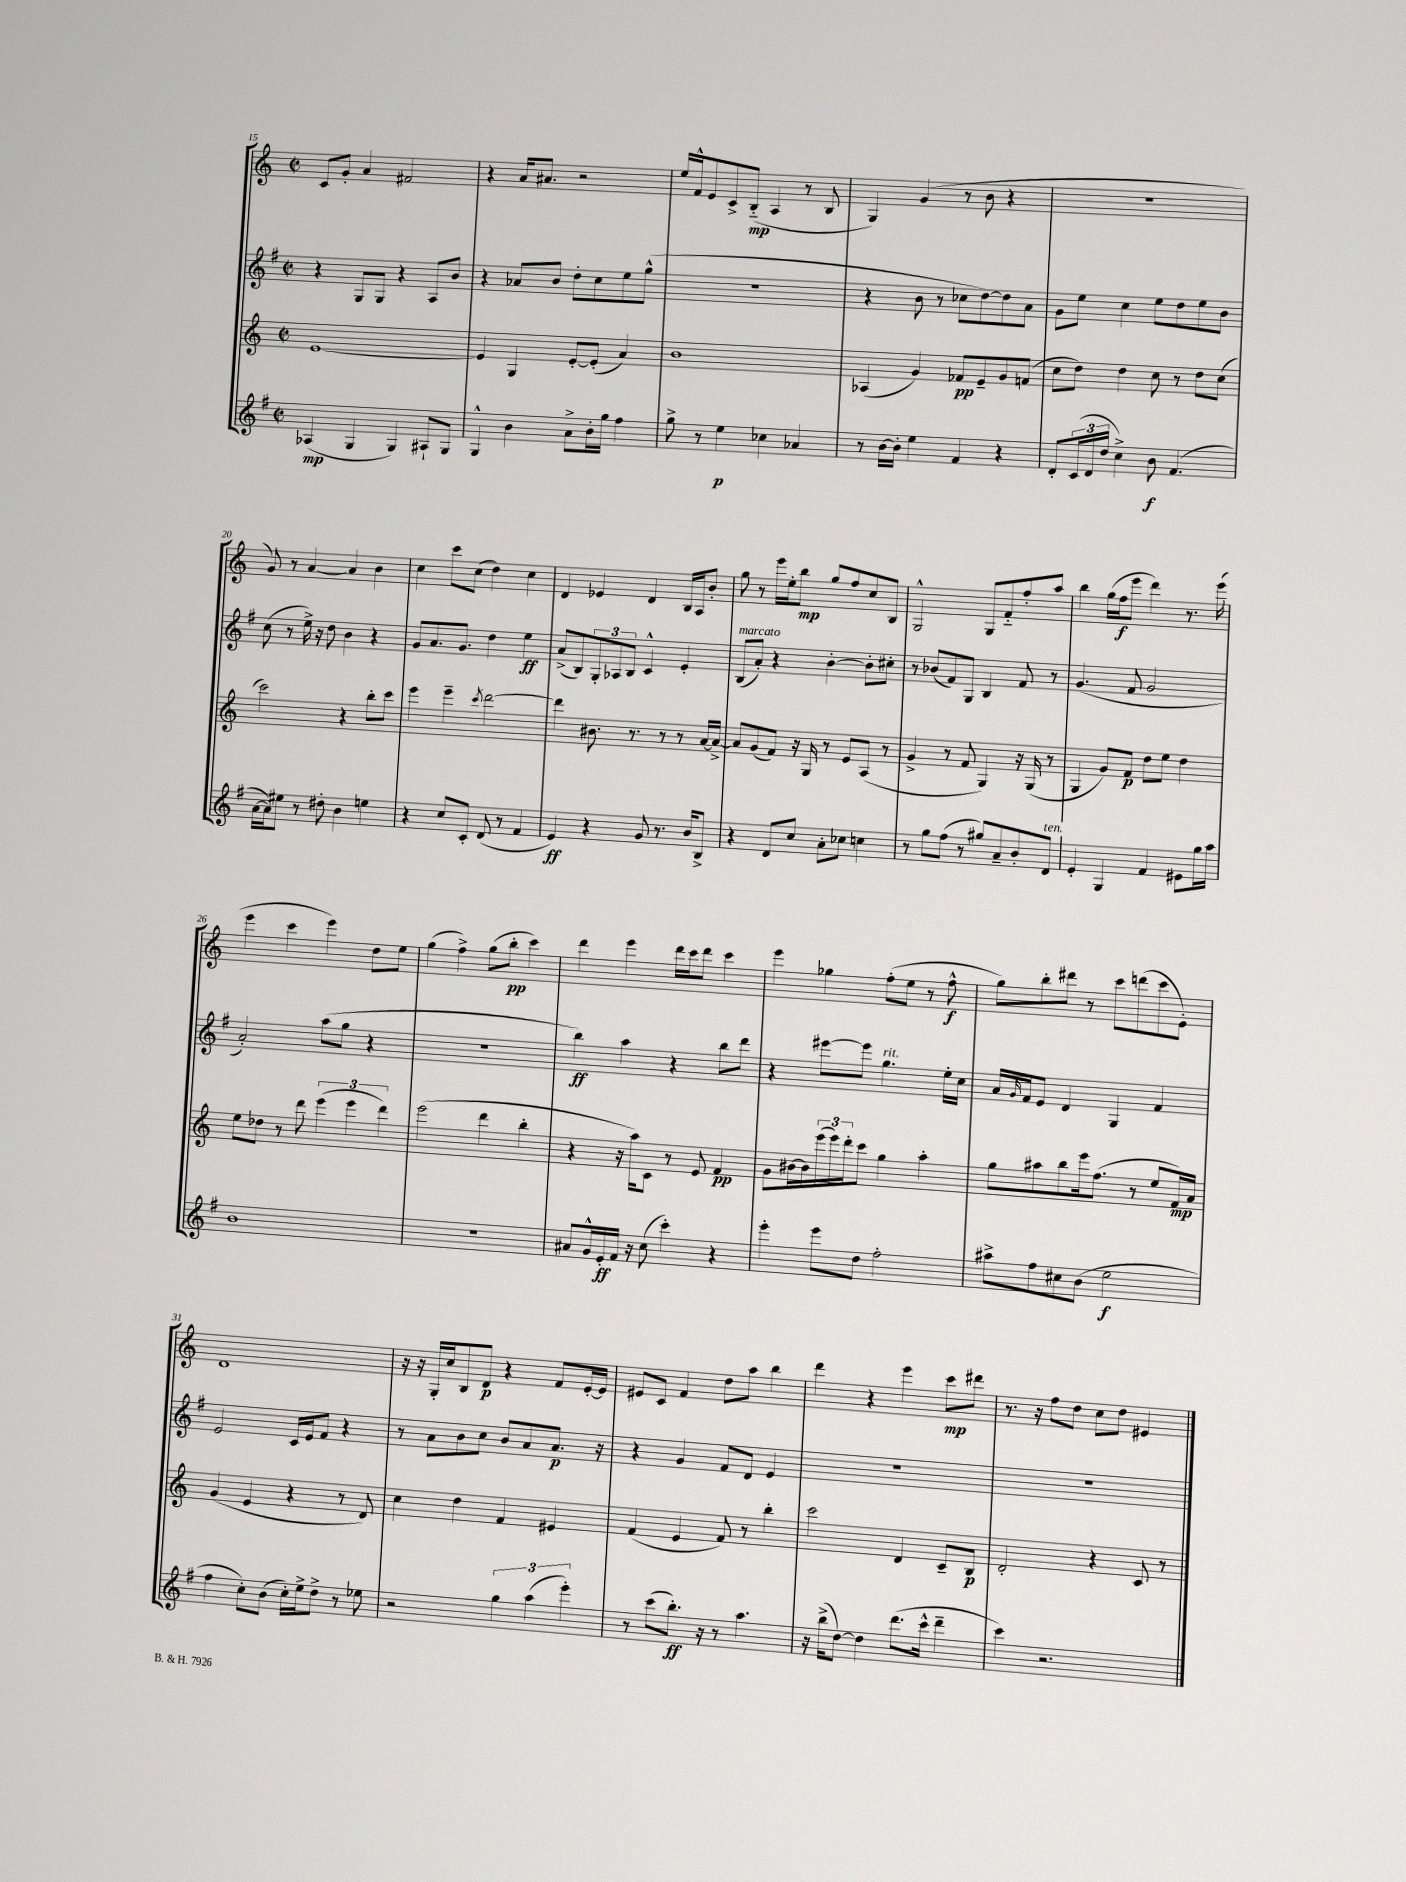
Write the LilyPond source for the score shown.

<<
\new StaffGroup <<
\new Staff = "s0" {
    \clef treble \key c \major \defaultTimeSignature \time 2/2
    c'8 g'8-. a'4 fis'2 |
    r4 a'16 ais'8. r2 |
    e''16 f'16-^ e'8 c'8-> b8-_\mp( a4 r8 b8 |
    g4) g'4( r8 b'8 r4 |
    R1 |
    g'8) r8 a'4~ a'4 b'4 |
    c''4 c'''8 c''8( d''4) c''4 |
    d'4 ees'4 d'4 b16 a16 b'8-. |
    g''8 r8 e'''16 e''16-. b''8\mp g''8 f''8 c''8 b8 |
    g2-^ g8 f'8-_ f''8-. a''8 |
    b''4 g''16( f''16\f e'''8 d'''4) r8. e'''16( |
    e'''4 c'''4 e'''4) d''8 e''8 |
    g''4( f''4->) g''8( b''8-.\pp c'''4) |
    d'''4 e'''4 d'''16 c'''16 d'''8 c'''4 |
    e'''4 ges''4 f''8-.( e''8 r8 f''8-^\f |
    g''8) b''8-. dis'''8 r8 c'''8 d'''8( c'''8 e'8-.) |
    d'1 |
    r16 r16 g16-. c''16 b8 d'8\p r4 f'8 e'16~-. e'16 |
    eis'8 c'8 f'4 d''8 a''8 b''4 |
    d'''4 r4 e'''4 c'''8\mp dis'''8 |
    r8. r16 f''8 d''8 c''8 d''8 eis'4 \bar "|." |
}
\new Staff = "s1" {
    \clef treble \key g \major \defaultTimeSignature \time 2/2
    r4 g8 g8 r4 a8 b'8 |
    r4 aes'8 b'8 d''8-. c''8 e''8 g''8-^( |
    R1 |
    r4 b'8 r8 ces''8 d''8~) d''8 a'8 |
    g'8 e''8 c''4 e''8 d''8 e''8 b'8 |
    c''8( r8 e''16->) r16 d''8 b'4 r4 |
    g'8 a'8. g'8. d''4 e''4\ff |
    a'8->( b8) \tuplet 3/2 { g8-. aes8 b8 } c'4-^ e'4-. |
    b8^\markup { \italic "marcato" }( a'8-.) r4 b'4~-. b'8-. cis''8-. |
    r8 bes'8( fis'8) g8 b4 fis'8 r8 |
    g'4.( fis'8 g'2 |
    a'2-.) a''8( g''8 r4 |
    R1 |
    b''4\ff) a''4 r4 b''8 d'''8 |
    r4 eis'''8~ eis'''8 g''4.^\markup { \italic "rit." } e''16-. c''16 |
    a'16 \grace { g'16 } fis'16 e'8 d'4 g4 fis'4 |
    e'2 c'16 e'16 fis'8 r4 |
    r8 a'8 b'8 c''8 b'8 a'8 a'8.\p r16 |
    r4 g'4 fis'8 d'8 e'4 |
    R1 |
    R1 \bar "|." |
}
\new Staff = "s2" {
    \clef treble \key c \major \defaultTimeSignature \time 2/2
    e'1~ |
    e'4 g4 e'8~-. e'8-.( a'4) |
    b'1 |
    aes4( g'4) fes'8\pp e'8-- g'8 f'8( |
    c''8 d''8) d''4 c''8 r8 d''8 c''8( |
    c'''2) r4 b''8-. c'''8 |
    e'''4 e'''4-- \acciaccatura { c'''8 } d'''2~ |
    d'''4 bis'8. r8. r8 r8 a'16~ a'16~-> |
    a'8 g'8( f'8) r16 g16 r8 e'8 a8( r8 |
    g'4-> r8 f'8 g4) r16 g16( r8 |
    g4 g'8) f'8\p d''8 e''8 d''4 |
    e''8 des''8 r8 d'''8 \tuplet 3/2 { e'''4( e'''4 d'''4) } |
    e'''2( d'''4 b''4-. |
    r4 r16 a''16) c'8 r8 e'8 f'4\pp |
    g'8 bis'16~ bis'16 \tuplet 3/2 { e'''16( e'''16) d'''16-. } c'''8 g''4 a''4-. |
    g''8 ais''8 b''8 e'''16 f''8.( r8 e''8 f'16\mp) a'16 |
    g'4( e'4 r4 r8 d'8) |
    c''4 d''4 f'4 eis'4 |
    f'4( e'4 f'8) r8 b''4-. |
    c'''2 d'4 c'8-- b8\p |
    d'2-. r4 c'8 r8 \bar "|." |
}
\new Staff = "s3" {
    \clef treble \key g \major \defaultTimeSignature \time 2/2
    aes4\mp( g4 g4) ais8-! g8 |
    g4-^ b'4 a'8-> b'16-. g''16 fis''4 |
    g''8-> r8 e''4\p ces''4 aes'4 |
    r8 b'16~ b'16-. e''4 fis'4 r4 |
    d'8-. \tuplet 3/2 { c'16( d'16 d''16 } c''4->) b'8\f fis'4.( |
    a'16~ a'16) eis''8 r8 dis''8-. b'4 e''4 |
    r4 c''8 c'8-. d'8( r8 fis'4 |
    e'4\ff) r4 g'8 r8. b'16 b8-> |
    r4 d'8 c''8 a'8-. ces''8 c''4 |
    r8 g''8 fis''8( r8 gis''8) a'8-- b'8-. d'8^\markup { \italic "ten." } |
    e'4-. g4 fis'4 eis'8 g''16 a''16 |
    b'1 |
    r1 |
    ais'8 g'16-^ e'16-.\ff fis'16 r16 c''8( c'''4-.) r4 |
    e'''4-. e'''8 d''8 fis''2-. |
    ais''8-> fis''8 cis''8 b'8( e''2\f |
    fis''4 c''8-.) b'8( c''16-.) e''16-> d''8-> r8 ees''8 |
    r2 \tuplet 3/2 { g''4 a''4( e'''4-.) } |
    r8 c'''8( b''8.-.\ff) r16 r8 a''4. |
    r16 b''16->( d''8~) d''4 d'''8.( c'''16-^ d'''4-- |
    c'''4) r2. \bar "|." |
}
>>
>>
\layout { \context { \Score currentBarNumber = #15 } }
